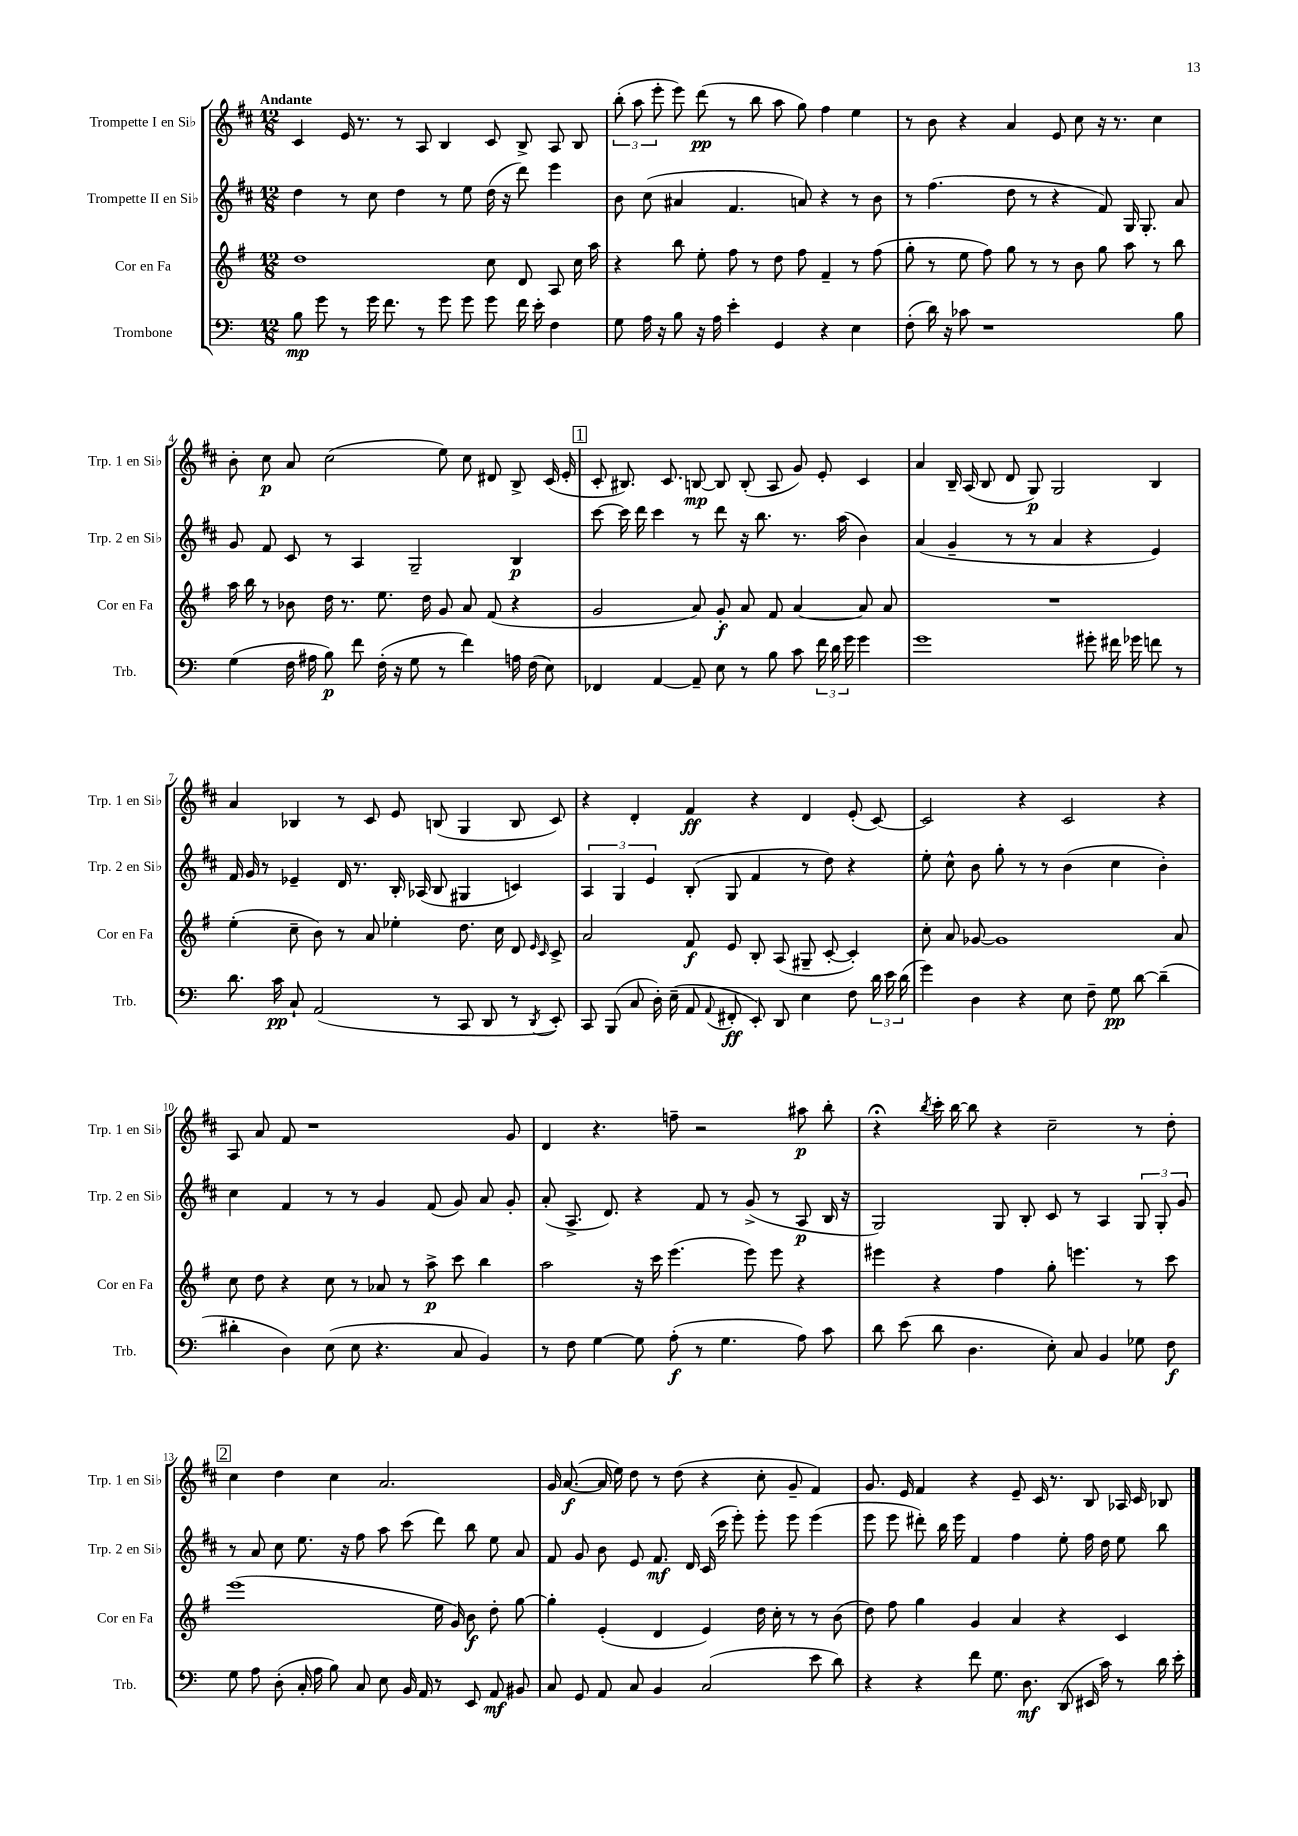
<<
\new StaffGroup <<
\new Staff = "s0" \with { instrumentName = "Trompette I en Sib" shortInstrumentName = "Trp. 1 en Sib" } {
    \clef treble \key d \major \numericTimeSignature \time 12/8 \tempo "Andante"
    \autoBeamOff cis'4 e'16 r8. r8 a8 b4 cis'8 b8-> a8 b8 |
    \tuplet 3/2 { b''8-.( a''8 e'''8-. } e'''8) d'''8\pp( r8 b''8 a''8 g''8) fis''4 e''4 |
    r8 b'8 r4 a'4 e'8 cis''8 r16 r8. cis''4 |
    b'8-. cis''8\p a'8 cis''2( e''8) cis''8 dis'8 b8-> cis'16( e'16-. |
    \mark \markup { \box "1" } cis'8-. bis8.) cis'8. b8~\mp b8 b8-.( a8 g'8) e'8-. cis'4 |
    a'4 b16-- a16( b8 d'8 g8\p) g2 b4 |
    a'4 bes4 r8 cis'8 e'8 b8( g4 b8 cis'8) |
    r4 d'4-. fis'4\ff r4 d'4 e'8-.( cis'8~) |
    cis'2 r4 cis'2 r4 |
    a8 a'8 fis'8 r1 g'8 |
    d'4 r4. f''8-- r2 ais''8\p b''8-. |
    r4\fermata \acciaccatura { b''8 } cis'''16-. b''16~ b''8 r4 cis''2-- r8 d''8-. |
    \mark \markup { \box "2" } cis''4 d''4 cis''4 a'2. |
    g'16 a'8.~\f( a'16 e''16) d''8 r8 d''8( r4 cis''8-. g'8-- fis'4) |
    g'8. e'16 fis'4 r4 e'8-- cis'16 r8. b8 aes16 cis'16 bes8 \bar "|." |
}
\new Staff = "s1" \with { instrumentName = "Trompette II en Sib" shortInstrumentName = "Trp. 2 en Sib" } {
    \clef treble \key d \major \numericTimeSignature \time 12/8
    \autoBeamOff d''4 r8 cis''8 d''4 r8 e''8 d''16( r16 d'''8) e'''4 |
    b'8 cis''8( ais'4 fis'4. a'8) r4 r8 b'8 |
    r8 fis''4.( d''8 r8 r4 fis'8) g16 g8.-. a'8 |
    g'8 fis'8 cis'8 r8 a4 g2-- b4\p |
    \mark \markup { \box "1" } cis'''8~ cis'''16 d'''16 cis'''4 r8 d'''8 r16 b''8. r8. a''16( b'4) |
    a'4( g'4-- r8 r8 a'4 r4 e'4) |
    fis'16 g'16 r8 ees'4-- d'16 r8. b16-. aes16( b8 gis4 c'4) |
    \tuplet 3/2 { a4 g4 e'4 } b8-.( g8 fis'4 r8 d''8) r4 |
    e''8-. cis''8-^ b'8 g''8-. r8 r8 b'4( cis''4 b'4-.) |
    cis''4 fis'4 r8 r8 g'4 fis'8( g'8) a'8 g'8-. |
    a'8-.( a8.-> d'8.) r4 fis'8 r8 g'8->( r8 a8\p b16 r16 |
    g2) g8 b8-. cis'8 r8 a4 \tuplet 3/2 { g8 g8-. g'8 } |
    \mark \markup { \box "2" } r8 a'8 cis''8 e''8. r16 fis''8 a''8 cis'''8( d'''8) b''8 e''8 a'8 |
    fis'8 g'8 b'8 e'8 fis'8.\mf d'16 cis'16( cis'''16 e'''8-.) e'''8-. e'''8 e'''4( |
    e'''8 e'''8 dis'''8-.) b''16 e'''16 fis'4 fis''4 e''8-. fis''16 d''16 e''8 b''8 \bar "|." |
}
\new Staff = "s2" \with { instrumentName = "Cor en Fa" shortInstrumentName = "Cor en Fa" } {
    \clef treble \key g \major \numericTimeSignature \time 12/8
    \autoBeamOff d''1 c''8 d'8 a8 c''16 a''16 |
    r4 b''8 e''8-. fis''8 r8 d''8 fis''8 fis'4-- r8 fis''8( |
    g''8-. r8 e''8 fis''8) g''8 r8 r8 b'8 g''8 a''8 r8 b''8 |
    a''16 b''16 r8 bes'8 d''16 r8. e''8. d''16 g'8 a'8 fis'8( r4 |
    \mark \markup { \box "1" } g'2 a'8) g'8-.\f a'8 fis'8 a'4~ a'8 a'8 |
    R1. |
    e''4-.( c''8-- b'8) r8 a'8 ees''4-. d''8. c''16 d'8 \grace { e'16 c'16 } c'8-> |
    a'2 fis'8\f e'8 b8-. a8( gis8-- c'8~-. c'4-.) |
    c''8-. a'8 ges'8~ ges'1 a'8 |
    c''8 d''8 r4 c''8 r8 aes'8 r8 a''8->\p c'''8 b''4 |
    a''2 r16 c'''16 e'''4.( e'''8) e'''8 r4 |
    eis'''4 r4 fis''4 g''8-. e'''4. r8 c'''8 |
    \mark \markup { \box "2" } e'''1( e''16 g'16) b'8\f d''8-. g''8~ |
    g''4-. e'4-.( d'4 e'4) d''16 c''16-. r8 r8 b'8( |
    d''8) fis''8 g''4 g'4 a'4 r4 c'4 \bar "|." |
}
\new Staff = "s3" \with { instrumentName = "Trombone" shortInstrumentName = "Trb." } {
    \clef bass \key c \major \numericTimeSignature \time 12/8
    \autoBeamOff b8\mp g'8 r8 g'16 f'8. r8 g'8 g'8 g'8 f'16 e'16-. f4 |
    g8 a16 r16 b8 r16 a16 e'4-. g,4 r4 e4 |
    f8-.( d'16) r16 ces'8 r1 b8 |
    g4( f16 ais16 b8\p) f'8 f16-.( r16 g8 r8 f'4) a16 f16( e8) |
    \mark \markup { \box "1" } fes,4 a,4~ a,8-- e8 r8 b8 c'8 \tuplet 3/2 { f'16 d'16 g'16 } g'4 |
    g'1 gis'8-. fis'16 ges'16 f'8 r8 |
    d'8. c'16\pp c8-! a,2( r8 c,8 d,8 r8 \acciaccatura { d,8 } e,8-.) |
    c,8 b,,8( c8 d16-.) e16--( a,8 \appoggiatura { a,8 } fis,8-.\ff e,8-.) d,8 e4 f8 \tuplet 3/2 { d'16 e'16 d'16( } |
    g'4) d4 r4 e8 f8-- g8\pp d'8~ d'4--( |
    dis'4-. d4) e8( e8 r4. c8 b,4) |
    r8 f8 g4~ g8 a8-.\f( r8 g4. a8) c'8 |
    d'8 e'8( d'8 d4. e8-.) c8 b,4 ges8 f8\f |
    \mark \markup { \box "2" } g8 a8 d8-.( c16-. a16 b8) c8 e8 b,16 a,16 r8 e,8 a,8\mf bis,8 |
    c8 g,8 a,8 c8 b,4 c2( e'8 d'8) |
    r4 r4 f'8 g8. d8.\mf d,8( eis,16 c'16) r8 d'16 e'16-. \bar "|." |
}
>>
>>
